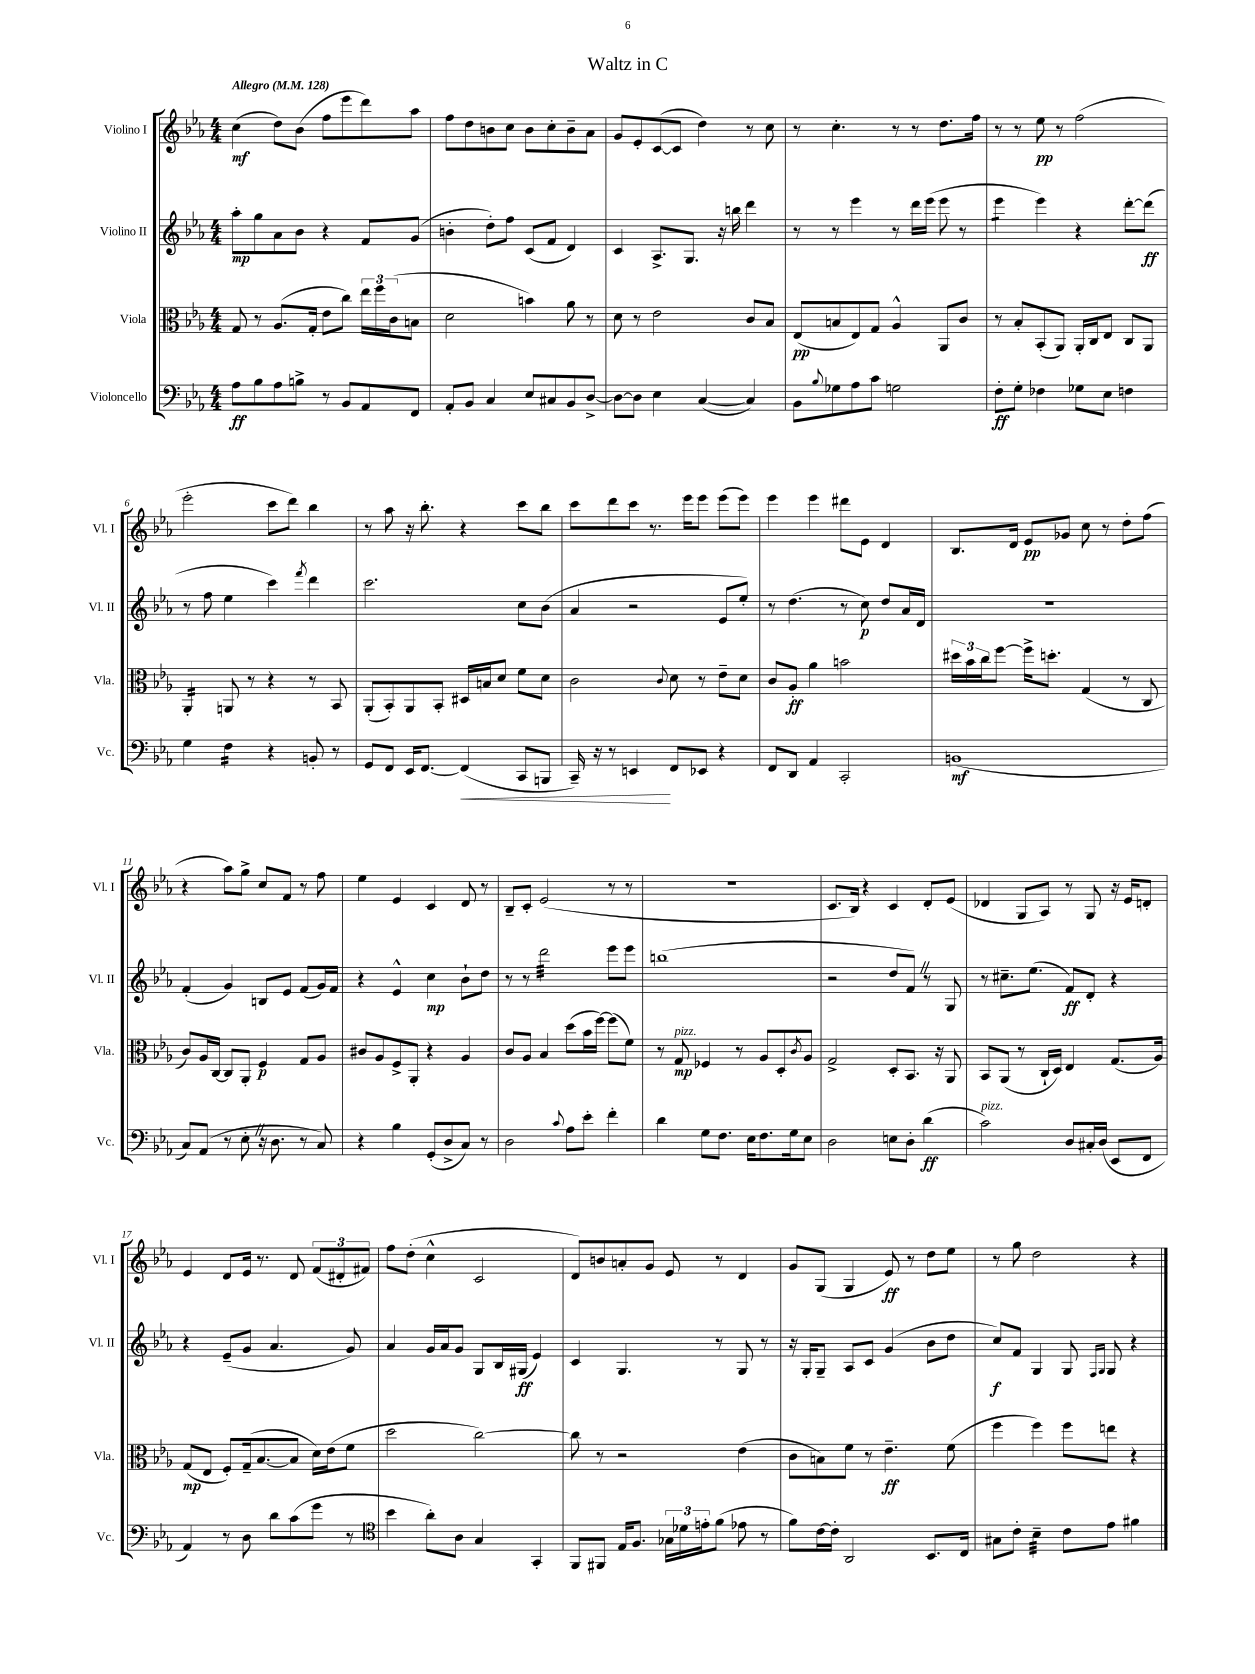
\header { title = "Waltz in C" }
<<
\new StaffGroup <<
\new Staff = "s0" \with { instrumentName = "Violino I" shortInstrumentName = "Vl. I" } {
    \clef treble \key ees \major \numericTimeSignature \time 4/4 \tempo "Allegro" 4 = 128
    c''4\mf( d''8) bes'8( f''8 ees'''8 d'''8) aes''8 |
    f''8 d''8 b'8 c''8 b'8 c''8-. b'8-- aes'8 |
    g'8 ees'8-. c'8~( c'8 d''4) r8 c''8 |
    r8 c''4.-. r8 r8 d''8. f''16 |
    r8 r8 ees''8\pp r8 f''2( |
    ees'''2-. c'''8 d'''8) bes''4 |
    r8 aes''8 r16 bes''8.-. r4 c'''8 bes''8 |
    c'''8 d'''8 c'''8 r8. ees'''16 ees'''8 ees'''8( ees'''8) |
    ees'''4 ees'''4 dis'''8 ees'8 d'4 |
    bes8. d'16 ees'8\pp ges'8 c''8 r8 d''8-. f''8( |
    r4 aes''8) g''8-> c''8 f'8 r8 f''8 |
    ees''4 ees'4 c'4 d'8 r8 |
    bes8-- c'8-. ees'2( r8 r8 |
    R1 |
    c'8. bes16) r4 c'4 d'8-. ees'8( |
    des'4 g8 aes8) r8 g8 r16 ees'16 d'8-. |
    ees'4 d'8 ees'16 r8. d'8 \tuplet 3/2 { f'8( dis'8-. fis'8) } |
    f''8 d''8-.( c''4-^ c'2 |
    d'8) b'8 a'8-. g'8 ees'8 r8 d'4 |
    g'8 g8( g4 ees'8\ff) r8 d''8 ees''8 |
    r8 g''8 d''2 r4 \bar "|." |
}
\new Staff = "s1" \with { instrumentName = "Violino II" shortInstrumentName = "Vl. II" } {
    \clef treble \key ees \major \numericTimeSignature \time 4/4
    aes''8-.\mp g''8 aes'8 bes'8 r4 f'8 g'8( |
    b'4-. d''8-.) f''8 c'8( f'8 d'4) |
    c'4 aes8.-> g8. r16 b''16 d'''4 |
    r8 r8 ees'''4 r8 d'''16 ees'''16( ees'''8 r8 |
    ees'''4:8 ees'''4) r4 d'''8~-. d'''8\ff( |
    r8 f''8 ees''4 c'''4) \acciaccatura { f'''8 } d'''4 |
    c'''2. c''8 bes'8( |
    aes'4 r2 ees'8 ees''8-.) |
    r8 d''4.( r8 c''8\p) d''8 aes'16 d'16 |
    R1 |
    f'4-.( g'4) b8 ees'8 f'8( g'16) f'16 |
    r4 ees'4-^ c''4\mp bes'8-! d''8 |
    r8 r8 d'''2:32 ees'''8 ees'''8 |
    b''1( |
    r2 d''8 f'8) \once \override BreathingSign.text = \markup { \musicglyph "scripts.caesura.straight" } \breathe r8 g8 |
    r8 cis''8.-- ees''8.( f'8\ff) d'8-. r4 |
    r4 ees'8--( g'8 aes'4. g'8) |
    aes'4 g'16 aes'16 g'8 g8 bes16 gis16\ff( ees'4) |
    c'4 g4. r8 g8 r8 |
    r16 g16-. g8-- aes8 c'8 g'4( bes'8 d''8 |
    c''8\f) f'8 g4 g8 \grace { f16 g16 } g8 r4 \bar "|." |
}
\new Staff = "s2" \with { instrumentName = "Viola" shortInstrumentName = "Vla." } {
    \clef alto \key ees \major \numericTimeSignature \time 4/4
    g8 r8 aes8.( g16-. ees'8 c''8) \tuplet 3/2 { ees''16 f''16 c'16( } b8 |
    d'2 b'4) aes'8 r8 |
    d'8 r8 ees'2 c'8 bes8 |
    ees8\pp( b8 ees8) g8 aes4-^ aes,8 c'8 |
    r8 bes8-. bes,8-.( aes,8) aes,16-. c16 ees8 c8 aes,8 |
    aes,4:16-. a,8 r8 r4 r8 bes,8 |
    aes,8-.( bes,8-.) aes,8 bes,8-. dis16 b16 d'8 f'8 d'8 |
    c'2 \appoggiatura { c'8 } d'8 r8 ees'8-- d'8 |
    c'8 aes8-.\ff aes'4 b'2 |
    \tuplet 3/2 { dis''16 bes'16 c''16 } f''8~ f''16-> d''8.-. g4( r8 c8 |
    c'8) aes16 c16~ c8 aes,8-. f4\p g8 aes8 |
    cis'8 aes8 f8-> aes,8-. r4 aes4 |
    c'8 aes8 bes4 d''8( bes'16 f''16~) f''8( f'8) |
    r8 g8\mp^\markup { \italic "pizz." } fes4 r8 aes8 d8-. \acciaccatura { c'8 } aes8 |
    g2-> d8-. bes,8. r16 aes,8 |
    bes,8 aes,8( r8 c16-! d16) ees4 g8.( aes16) |
    g8\mp( ees8 f8-.) g16--( bes8.~ bes8 d'16) ees'16( f'8 |
    d''2 c''2~) |
    c''8 r8 r2 ees'4( |
    c'8 b8) f'8 r8 ees'4.--\ff f'8( |
    f''4 f''4) f''8 e''8 r4 \bar "|." |
}
\new Staff = "s3" \with { instrumentName = "Violoncello" shortInstrumentName = "Vc." } {
    \clef bass \key ees \major \numericTimeSignature \time 4/4
    aes8\ff bes8 aes8 b8-> r8 bes,8 aes,8 f,8 |
    aes,8-. bes,8 c4 ees8 cis8 bes,8 d8~-> |
    d8~ d8 ees4 c4~( c4) |
    bes,8 \appoggiatura { bes8 } ges8 aes8 c'8 g2 |
    f8-.\ff g8-. fes4 ges8 ees8 f4 |
    g4 f4:16 r4 b,8-. r8 |
    g,8 f,8 ees,16 f,8.~ f,4\<( c,8 b,,8 |
    c,16--) r16 r8 e,4\! f,8 ees,8 r4 |
    f,8 d,8 aes,4 c,2-. |
    b,1\mf( |
    c8) aes,8( r8 ees8-. \once \override BreathingSign.text = \markup { \musicglyph "scripts.caesura.straight" } \breathe r16 d8. r8 c8) |
    r4 bes4 g,8-.( d8-> c8) r8 |
    d2 \appoggiatura { c'8 } aes8 ees'8-. f'4-. |
    d'4 g8 f8. ees16 f8. g16 ees8 |
    d2 e8 d8-. d'4\ff( |
    c'2^\markup { \italic "pizz." }) d8 cis16-. d16( ees,8 f,8 |
    aes,4) r8 d8 d'8 c'8( g'8 r8 |
    \clef tenor bes'4 aes'8-.) aes8 g4 g,4-. |
    f,8 fis,8 ees16 f8. \tuplet 3/2 { ges16 des'16 e'16-. } f'8( ees'8 r8 |
    f'8) c'16~ c'16-. aes,2 bes,8. c16 |
    gis8 c'8-. bes4:32-- c'8 ees'8 fis'4 \bar "|." |
}
>>
>>
